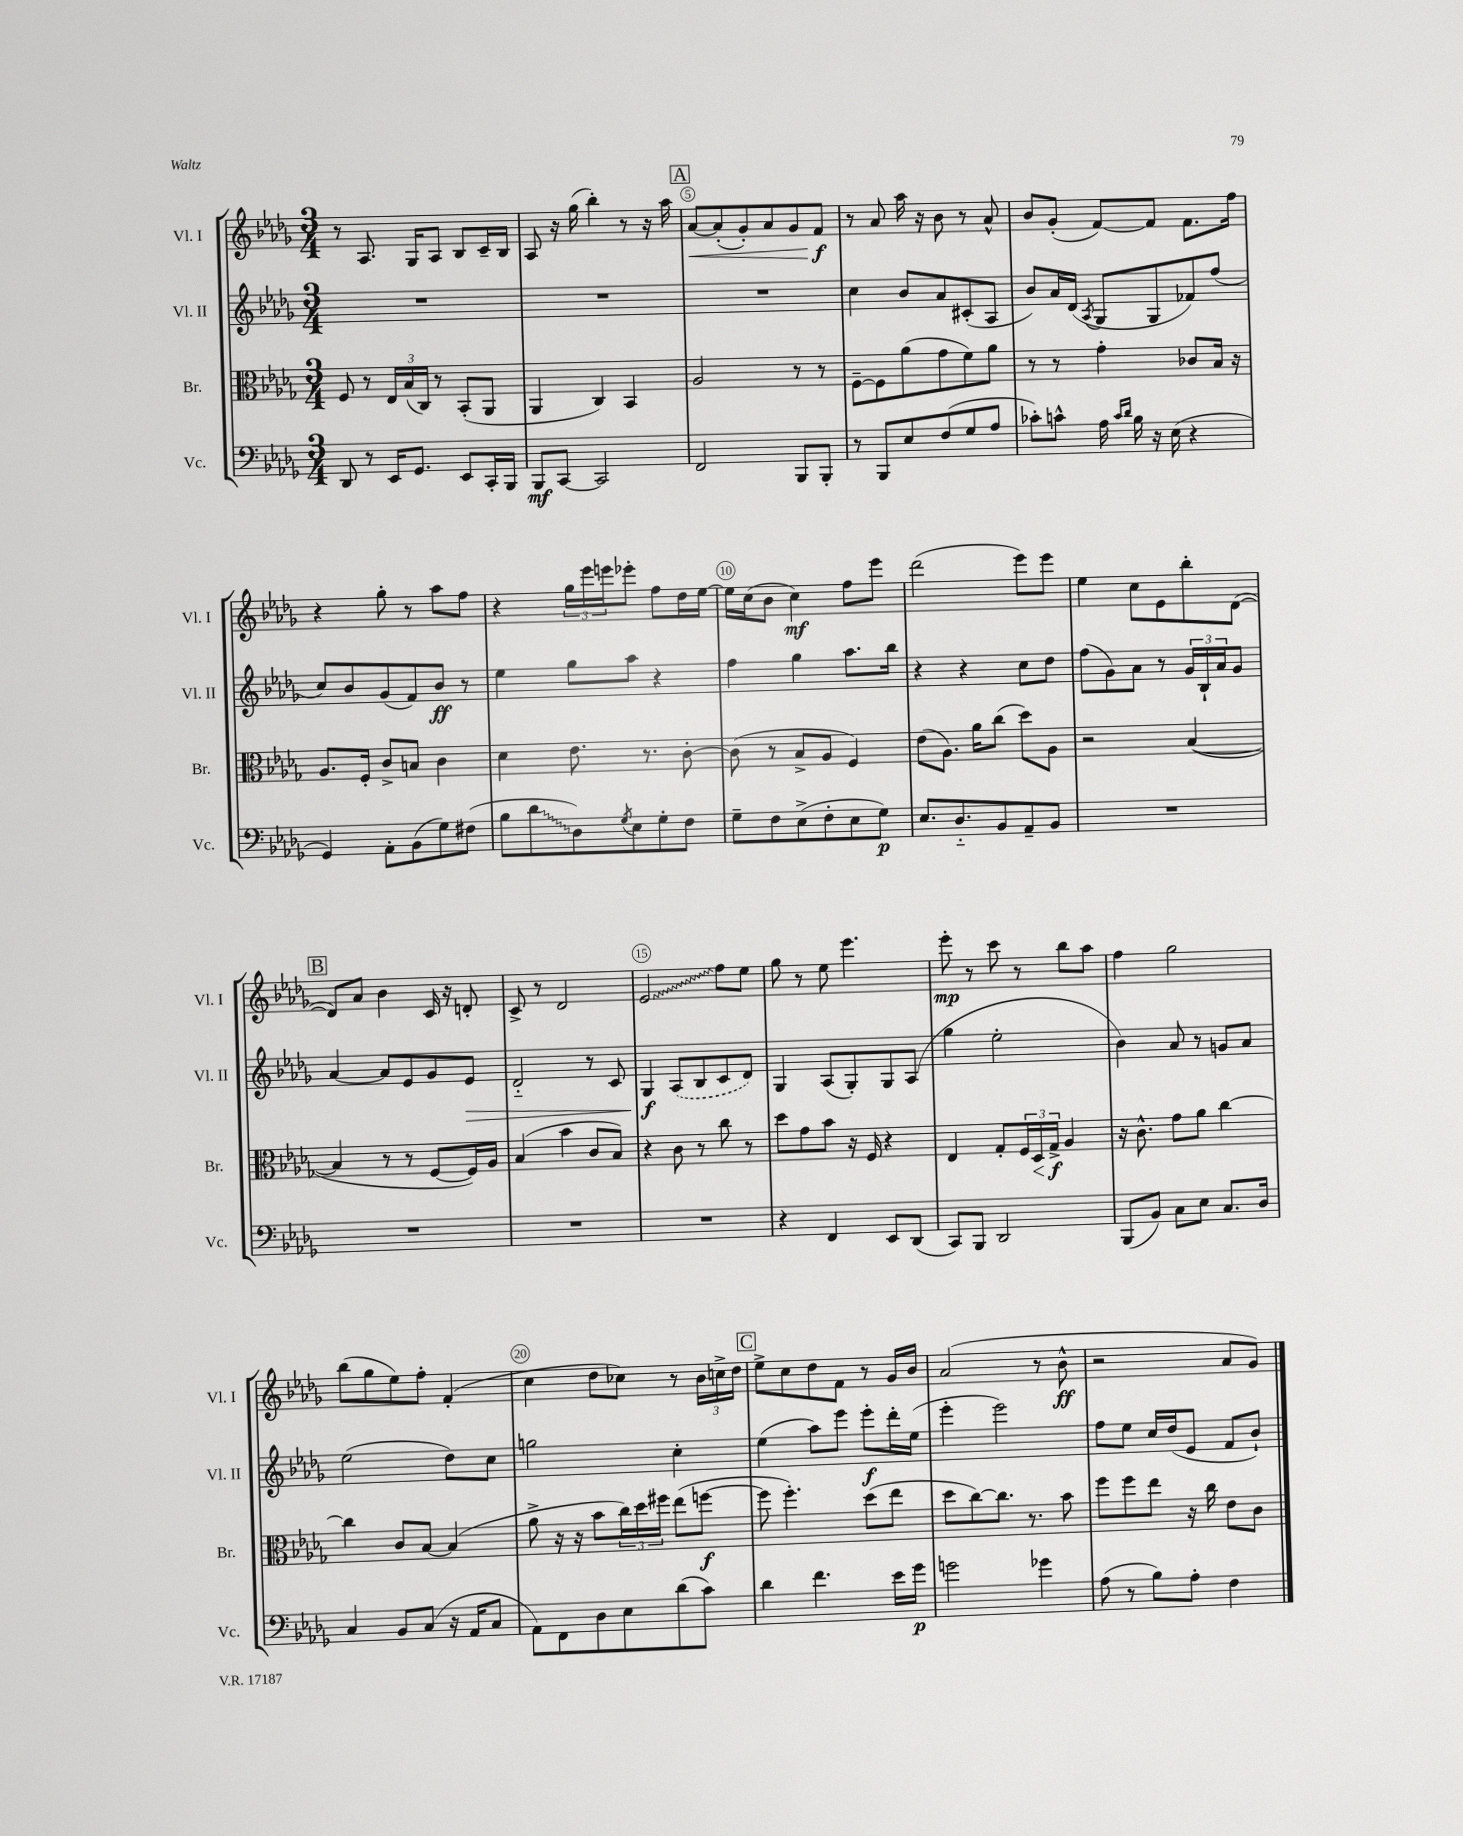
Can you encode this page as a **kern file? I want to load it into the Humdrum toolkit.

**kern	**kern	**kern	**kern
*staff4	*staff3	*staff2	*staff1
*clefF4	*clefC3	*clefG2	*clefG2
*k[b-e-a-d-g-]	*k[b-e-a-d-g-]	*k[b-e-a-d-g-]	*k[b-e-a-d-g-]
*M3/4	*M3/4	*M3/4	*M3/4
8DD-	8F	2.r	8r
8r	8r	.	8.A-
16EE-	24E-	.	.
.	(24B-	.	.
8.GG-	.	.	16G-
.	24C)	.	.
.	8r	.	8A-
8EE-	(8BB-'	.	8B-
16CC'	8AA-	.	16c~
16BBB-	.	.	16B-
=	=	=	=
8BBB-	4AA-	2.r	8A-
[8CC	.	.	16r
.	.	.	(16gg-
2CC]	4C)	.	4bb-')
.	4BB-	.	8r
.	.	.	16r
.	.	.	16aa-
=	=	=	=
2FF	2A-	2.r	[8a-
.	.	.	(8a-']
.	.	.	8g-')
.	.	.	8a-
8BBB-	8r	.	8g-
8BBB-'	8r	.	8f
=	=	=	=
8r	[8F~	4cc	8r
8BBB-	8F]	.	8a-
8E-	(8a-	8b-	16aa-
.	.	.	16r
(8F	8g-	8a-	8b-
8G-	8f)	(8c#'	8r
8A-	8a-	8A-	8a-^^
=	=	=	=
8c-')	8r	8b-)	8b-
8c^^	8r	16a-	(8g-'
.	.	(16d-	.
.	.	8qA-	.
16A-	4g-'	8G-	[8f)
16qqc	.	.	.
16qqd-	.	.	.
16B-	.	.	.
16r	.	8G-	8f]
(16E-	.	.	.
4r	8c-	8f-)	8.f
.	16B-	(8ff	.
.	16r	.	16ff
=	=	=	=
4GG-)	8.A-	8cc)	4r
.	.	8b-	.
.	16F'	.	.
8AA-'	8c^	(8g-	8gg-'
(8BB-	8B	8f)	8r
8G-)	4c	8b-	8aa-
(8F#	.	8r	8ff
=	=	=	=
8B-	4d-	4ee-	4r
8d-	.	.	.
8D-)	8.e-	8gg-	24gg-
.	.	.	24eee-
.	.	.	24eee
8qG-	.	.	.
8E-	.	8aa-	8eee-'
.	8.r	.	.
8G-'	.	4r	8ff
8F	[8c'	.	16dd-
.	.	.	[16ee-
=	=	=	=
8G-~	(8c]	4ff	16ee-]
.	.	.	(16cc
8F	8r	.	8b-
(8E-^	8B-^	4gg-	4cc)
8F'	8A-	.	.
8E-	4F)	8.aa-	8ff
8G-)	.	.	8eee-
.	.	16bb-	.
=	=	=	=
8.E-	(8e-	4r	(2ddd-
.	8.A-)	.	.
8.D-'~	.	.	.
.	.	4r	.
.	16a-	.	.
8BB-	(8cc	.	.
8AA-~	8dd-)	8cc	8eee-)
8BB-	8A-	8dd-	8eee-
=	=	=	=
2.r	2r	(8ff	4ee-
.	.	8g-)	.
.	.	8a-	8cc
.	.	8r	8e-
.	([4B-	24g-	8bb-'
.	.	24B-`	.
.	.	24a-	.
.	.	8g-	([8d-
=	=	=	=
2.r	4B-]	[4a-	8d-])
.	.	.	8a-
.	8r	8a-]	4b-
.	8r	8e-	.
.	[8F	8g-	16c
.	.	.	16r
.	16F])	8e-	8d'
.	16A-	.	.
=	=	=	=
2.r	(4B-	2d-'~	8c^
.	.	.	8r
.	4b-	.	2d-
.	8c	8r	.
.	8B-)	8c	.
=	=	=	=
2.r	4r	4G-	2e-
.	8c	(8A-	.
.	8r	8B-	.
.	8cc	8c	8ff
.	8r	8d-)	8ee-
=	=	=	=
4r	8dd-	4G-	8gg-
.	8g-	.	8r
4FF	8b-	(8A-	8ee-
.	16r	8G-')	4.eee-
.	16F	.	.
8EE-	4r	8G-	.
(8DD-	.	(8A-	.
=	=	=	=
8CC)	4E-	4gg-	8eee-'
8BBB-	.	.	8r
2DD-	8G-'	2ee-'	8ccc
.	24F	.	8r
.	24D-	.	.
.	24G-^	.	.
.	4A-	.	8bb-
.	.	.	8aa-
=	=	=	=
(8BBB-	16r	4b-)	4ff
.	8.c^^	.	.
8BB-)	.	.	.
8C	8g-	8a-	2gg-
8E-	8a-	8r	.
8.C	[4cc	8g	.
.	.	8a-	.
16D-	.	.	.
=	=	=	=
4C	4cc]	(2ee-	(8bb-
.	.	.	8gg-
8BB-	8c	.	8ee-)
(8C	[8B-	.	8ff'
16r	(4B-]	8dd-)	(4f'
16AA-	.	.	.
8C	.	8cc	.
=	=	=	=
8AA-)	8a-^	2gg	4cc
8FF	16r	.	.
.	16r	.	.
8D-	8b-	.	8dd-
8E-	24cc)	.	8cc-)
.	24dd-	.	.
.	24ff#	.	.
(8d-	(8ee-	4cc'	8r
8c)	[8ff	.	24b-
.	.	.	24cc^
.	.	.	24dd-
=	=	=	=
4d-	8ff]	(4ee-	8ee-^
.	4.ff')	.	8cc
4.f	.	8aa-)	8dd-
.	.	8eee-	8f
.	(8dd-	8eee-'	8r
16e-	8ee-	16ddd-'	16g-
16g-	.	(16ee-	16b-
=	=	=	=
2g	8dd-	4eee-'	(2a-
.	[8cc)	.	.
.	8.cc]	2eee-)	.
.	8.r	.	.
4g-	.	.	8r
.	8b-	.	8b-^^
=	=	=	=
(8A-	8ff	8ff	2r
8r	8ff	8ee-	.
8B-)	8ee-	16cc	.
.	.	(16dd-	.
8A-'	16r	8e-	.
.	16cc	.	.
4F	8e-	8f	8a-
.	8c	8b-`)	8g-)
==	==	==	==
*-	*-	*-	*-
